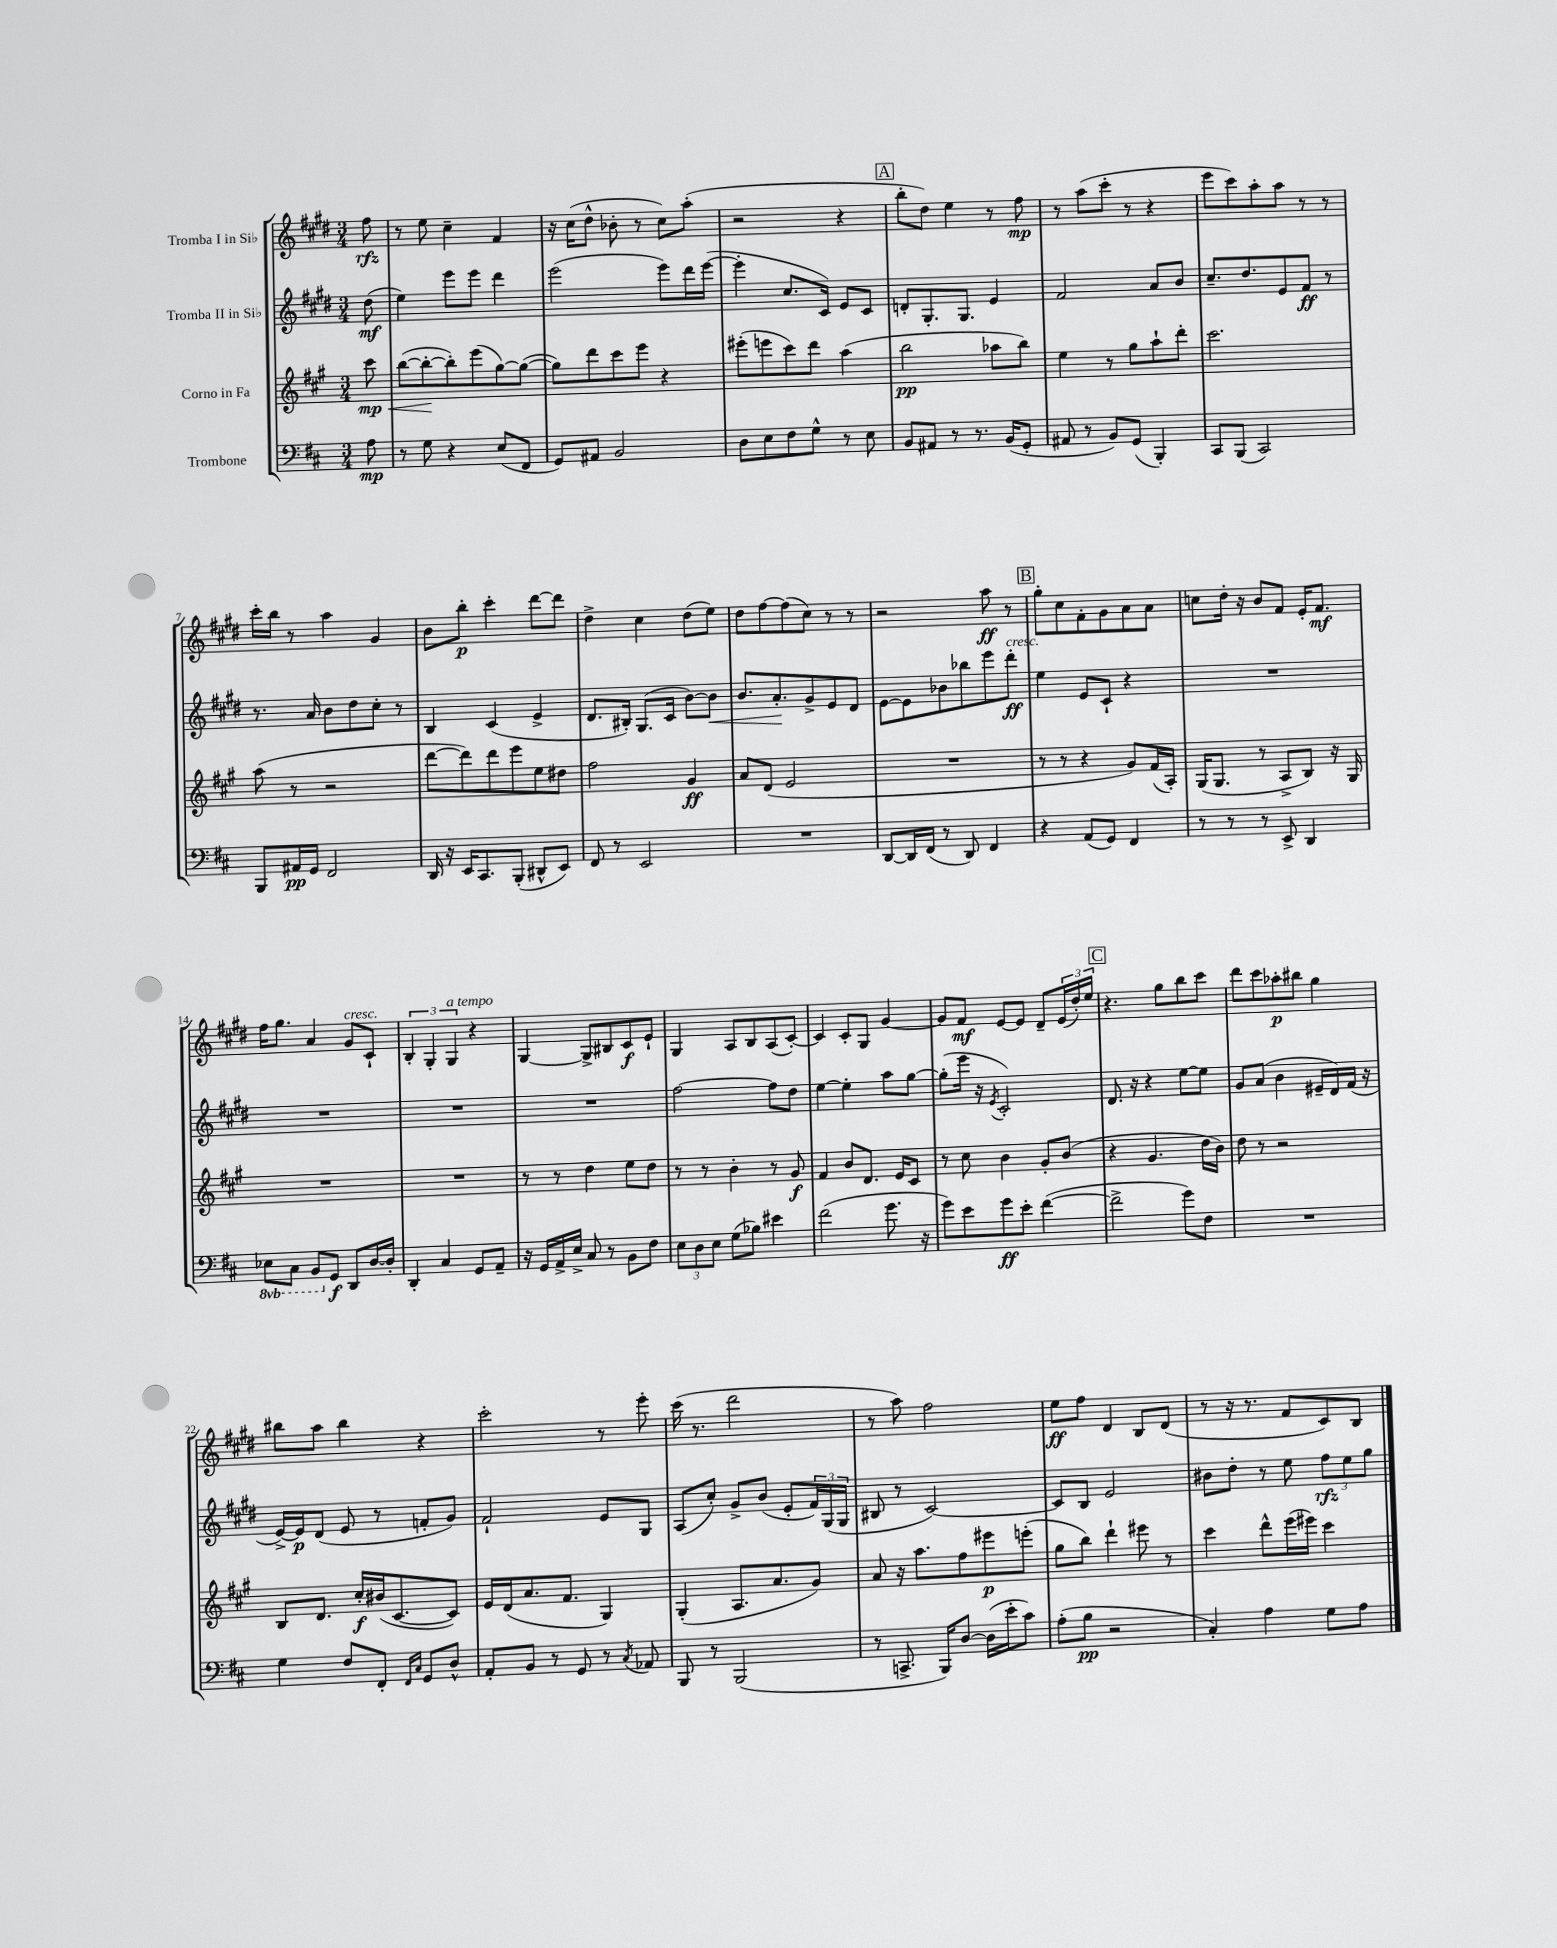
<<
\new StaffGroup <<
\new Staff = "s0" \with { instrumentName = "Tromba I in Sib" } {
    \clef treble \key e \major \numericTimeSignature \time 3/4 \partial 8
    fis''8\rfz |
    r8 e''8 cis''4-- fis'4 |
    r16 cis''16( dis''8-^ bes'8-. r8 cis''8) a''8-.( |
    r2 r4 |
    \mark \markup { \box "A" } b''8-. dis''8) e''4 r8 fis''8\mp |
    r8 a''8( cis'''8-. r8 r4 |
    e'''8 cis'''8) a''8-. a''8 r8 r8 |
    cis'''16-. b''16 r8 a''4 gis'4 |
    b'8 b''8-.\p cis'''4-. dis'''8~ dis'''8 |
    dis''4-> cis''4 dis''8( e''8) |
    dis''8 fis''8~ fis''8( cis''8) r8 r8 |
    r2 a''8\ff r8 |
    \mark \markup { \box "B" } gis''8-. cis''8 fis'8-. gis'8 a'8 a'8 |
    c''8 dis''16-. r16 b'8 fis'8 e'16-. fis'8.\mf |
    fis''16 gis''8. a'4 gis'8^\markup { \italic "cresc." } cis'8-! |
    \tuplet 3/2 { b4-. gis4-. gis4^\markup { \italic "a tempo" } } r4 |
    gis4~ gis8-> bis8 cis'8\f e'8-! |
    gis4 a8 b8 a8( cis'8~-.) |
    cis'4 cis'8-. gis8 gis'4~ |
    gis'8 fis'8\mf e'8~ e'8 dis'8-- \tuplet 3/2 { e'16( dis''16-.) e''16 } |
    \mark \markup { \box "C" } r4. gis''8 b''8 cis'''8 |
    dis'''8 cis'''8 aes''8-.\p bis''8 gis''4 |
    bis''8 a''8 bis''4 r4 |
    cis'''2-. r8 e'''8-. |
    cis'''16( r8. dis'''2 |
    r8 a''8) fis''2 |
    e''8\ff fis''8 dis'4 b8 dis'8( |
    r8 r16 r8. fis'8 cis'8) b8 \bar "|." |
}
\new Staff = "s1" \with { instrumentName = "Tromba II in Sib" } {
    \clef treble \key e \major \numericTimeSignature \time 3/4 \partial 8
    dis''8\mf( |
    e''4) e'''8 e'''8 dis'''4 |
    e'''2( e'''8) dis'''16 e'''16~( |
    e'''4-. cis''8. cis'16) e'8 cis'8 |
    \mark \markup { \box "A" } d'8-. gis8.-. gis8. e'4 |
    fis'2 a'8 b'8 |
    cis''8.-- dis''8. e'8 fis'8\ff r8 |
    r8. a'16 b'8 dis''8 cis''8-. r8 |
    b4 cis'4( e'4-> |
    dis'8. bis16-.) gis8.( cis'16 b'8~) b'8\< |
    b'8. a'8.-.\! gis'8-> e'8 dis'8 |
    e'8~ e'8 bes'8 bes''8 e'''8 dis'''8-.\ff^\markup { \italic "cresc." } |
    \mark \markup { \box "B" } e''4 e'8 cis'8-! r4 |
    R2. |
    R2. |
    R2. |
    R2. |
    fis''2~ fis''8 dis''8 |
    e''4~ e''4-. a''8 gis''8~ |
    gis''8-.( e'''16 r16 \acciaccatura { e'8 } cis'2-.) |
    \mark \markup { \box "C" } dis'8. r16 r4 e''8~ e''8 |
    gis'8 a'8( b'4 eis'16-- dis'16) fis'16( r16 |
    e'16~->) e'16\p dis'8( e'8 r8 f'8-. gis'8) |
    fis'2-! e'8 gis8 |
    a8( cis''8-.) gis'8-> b'8( e'8-. \tuplet 3/2 { fis'16) gis16( gis16 } |
    bis8 r8 cis'2~) |
    cis'8 b8 e'2 |
    bis'8 dis''8-. r8 e''8 \tuplet 3/2 { fis''8\rfz e''8 gis''8 } \bar "|." |
}
\new Staff = "s2" \with { instrumentName = "Corno in Fa" } {
    \clef treble \key a \major \numericTimeSignature \time 3/4 \partial 8
    cis'''8\mp\< |
    b''8~( b''8~-.\! b''8-.) e'''8( gis''8~) gis''8~( |
    gis''8) d'''8 cis'''8 e'''8 r4 |
    eis'''8-.( e'''8 cis'''8) d'''8 a''4( |
    \mark \markup { \box "A" } b''2\pp aes''8 b''8) |
    e''4 r8 gis''8 a''8-! d'''8-. |
    cis'''2. |
    a''8( r8 r2 |
    d'''8~ d'''8) d'''8 e'''8 e''8 dis''8 |
    fis''2 gis'4\ff |
    a'8 d'8( e'2 |
    R2. |
    \mark \markup { \box "B" } r8 r8 r4 gis'8) fis'16( a16-.) |
    gis16( gis8. r8 a8-> b8) r16 gis16 |
    R2. |
    R2. |
    r8 r8 d''4 e''8 d''8 |
    r8 r8 b'4-. r8 gis'8\f |
    fis'4 b'8 d'8. e'16 cis'8 |
    r8 cis''8 b'4 gis'8-. b'8( |
    \mark \markup { \box "C" } r4 gis'4. d''16 b'16) |
    d''8 r8 r2 |
    b8 d'8. cis''16-.\f bis'16( cis'8.~ cis'8) |
    e'16 d'16( a'8. fis'8. gis4) |
    gis4-.( a8. a'8. gis'8) |
    a'8 r16 a''8. fis''8 eis'''8\p e'''8-.( |
    gis''8 b''8) d'''4-! eis'''8 r8 |
    cis'''4 d'''8-^ e'''16( eis'''16) cis'''4 \bar "|." |
}
\new Staff = "s3" \with { instrumentName = "Trombone" } {
    \clef bass \key d \major \numericTimeSignature \time 3/4 \set Staff.ottavationMarkups = #ottavation-simple-ordinals \partial 8
    a8\mp |
    r8 g8 r4 e8( fis,8 |
    g,8) ais,8 b,2 |
    d8 e8 fis8 g8-^ r8 e8 |
    \mark \markup { \box "A" } b,8 ais,8 r8 r8. b,16( g,8-. |
    ais,8 r8 b,8) g,8( b,,4-.) |
    cis,8 b,,8( cis,2) |
    b,,8 ais,16\pp g,16 fis,2 |
    d,16 r16 e,16 cis,8. b,,8-.( dis,8-^ e,8) |
    fis,8 r8 e,2 |
    R2. |
    d,8~ d,16 fis,16( r8 d,8) fis,4 |
    \mark \markup { \box "B" } r4 a,8( g,8) fis,4 |
    r8 r8 r8 e,8-> d,4 |
    \ottava #-1 ees,8 cis,8 b,,8 \ottava #0 g,8\f d,8 d16~ d16-. |
    d,4-. cis4 g,8 a,8-- |
    r16 g,16 a,16-> e16-> cis8 r8 b,8 fis8 |
    \tuplet 3/2 { e8 d8 e8 } g8( bes8) eis'4 |
    fis'2( g'8. r16 |
    g'8) e'8 g'8\ff e'8-. fis'4~( |
    \mark \markup { \box "C" } fis'2-> g'8) fis8 |
    R2. |
    g4 fis8 fis,8-. \grace { fis,16 cis16 } g,8 d8-^ |
    a,8-. b,8 r8 g,8 r8 \acciaccatura { cis8 } aes,8 |
    b,,8 r8 b,,2( |
    r8 c,8.-> b,,16) d8~ d16( e'16-. cis'8) |
    a8-.( b8\pp r2 |
    cis4-.) a4 g8 a8 \bar "|." |
}
>>
>>
